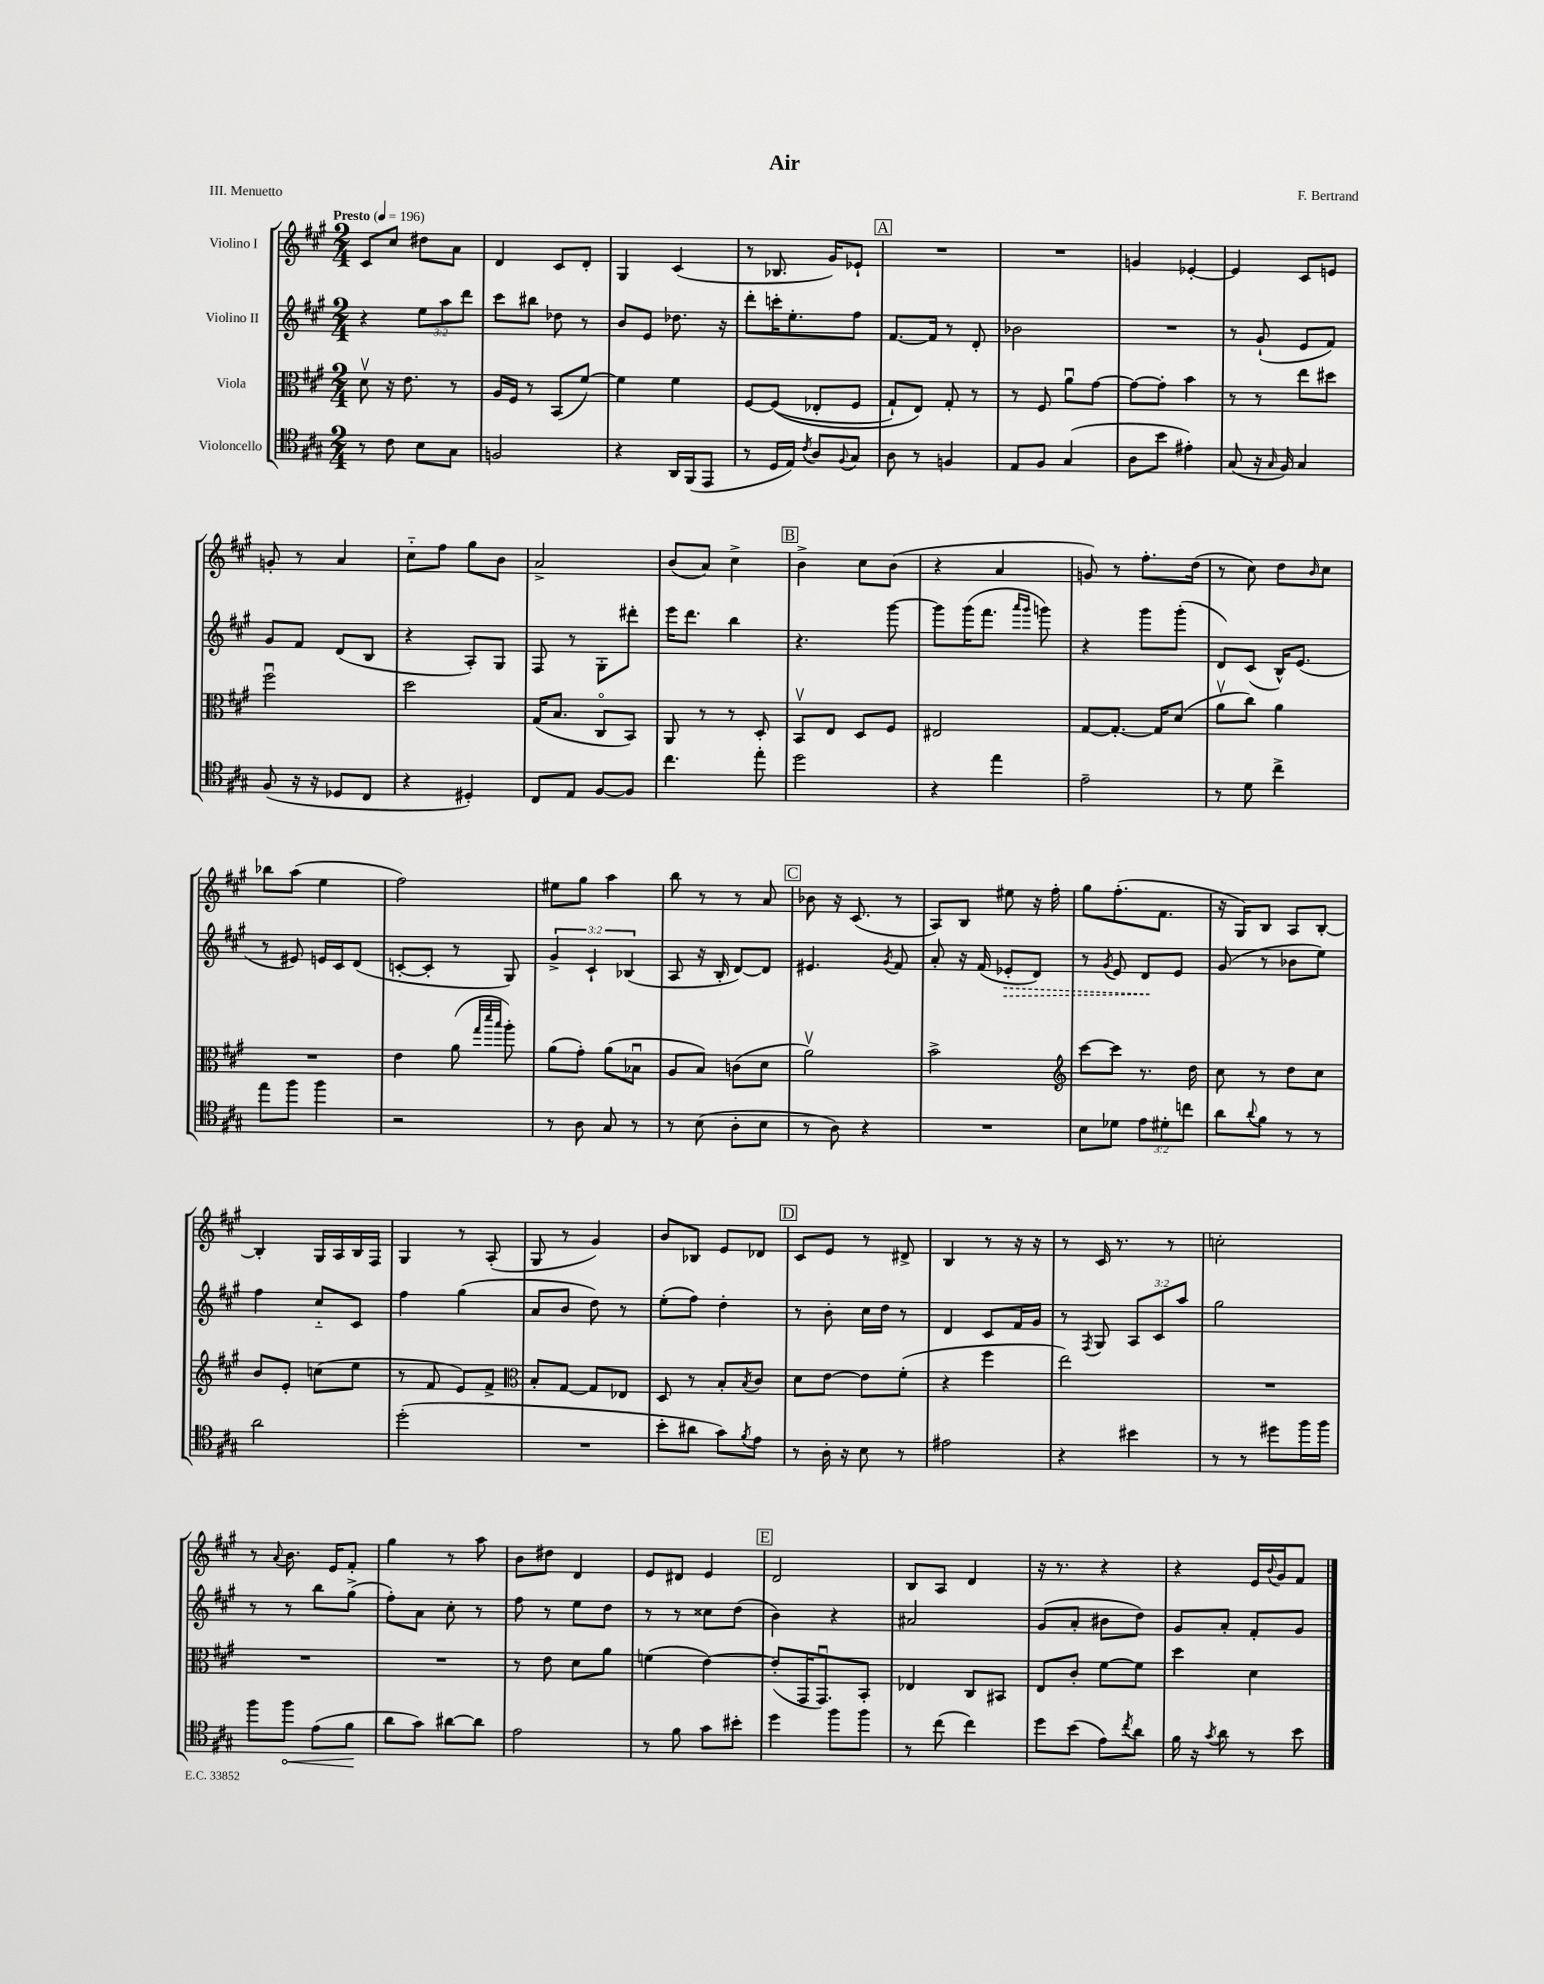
\header { title = "Air" composer = "F. Bertrand" piece = "III. Menuetto" }
<<
\new StaffGroup <<
\new Staff = "s0" \with { instrumentName = "Violino I" } {
    \clef treble \key a \major \numericTimeSignature \time 2/4 \tempo "Presto" 4 = 196
    cis'8 cis''8 dis''8 a'8 |
    d'4 cis'8 d'8-. |
    gis4 cis'4( |
    r8 bes8. gis'16) ees'8-! |
    \mark \markup { \box "A" } R2 |
    R2 |
    g'4 ees'4~-. |
    ees'4 cis'8 e'8 |
    g'8-. r8 a'4 |
    cis''8-_ fis''8 gis''8 b'8 |
    a'2-> |
    b'8( a'8) cis''4-> |
    \mark \markup { \box "B" } b'4-> cis''8 b'8( |
    r4 a'4 |
    g'8) r8 fis''8.-. d''16( |
    r8 cis''8) d''8 \grace { b'16 } cis''8 |
    bes''8 a''8( e''4 |
    fis''2) |
    eis''8 gis''8 a''4 |
    b''8 r8 r8 a'8 |
    \mark \markup { \box "C" } bes'8 r16 cis'8.( r8 |
    a8) b8 eis''8 r16 fis''16-. |
    gis''8 fis''8.-.( fis'8. |
    r16 gis16) b8 a8 b8~-. |
    b4-. gis16 a16 b16 fis16 |
    gis4 r8 a8-.( |
    gis8 r8 gis'4) |
    b'8 bes8 e'8 des'8 |
    \mark \markup { \box "D" } cis'8 e'8 r8 dis'8-> |
    b4 r8 r16 r16 |
    r8 cis'16 r8. r8 |
    c''2-. |
    r8 \appoggiatura { a'8 } b'8. e'16 fis'8-. |
    gis''4 r8 a''8 |
    b'8 dis''8 d'4 |
    e'8 dis'8 e'4 |
    \mark \markup { \box "E" } d'2 |
    b8 a8 d'4 |
    r16 r8. r4 |
    r4 e'16 \appoggiatura { b'8 } gis'16 fis'8 \bar "|." |
}
\new Staff = "s1" \with { instrumentName = "Violino II" } {
    \clef treble \key a \major \numericTimeSignature \time 2/4 \override Staff.TupletNumber.text = #tuplet-number::calc-fraction-text
    r4 \tuplet 3/2 { e''8 a''8 d'''8 } |
    cis'''8 bis''8 des''8 r8 |
    b'8 e'8 des''8. r16 |
    d'''8-. c'''16-. e''8.-. fis''8 |
    \mark \markup { \box "A" } fis'8.~ fis'16 r8 d'8-. |
    bes'2 |
    R2 |
    r8 gis'8-!( e'8 fis'8) |
    gis'8 fis'8 d'8( b8 |
    r4 a8-.) gis8 |
    fis8 r8 gis8-. dis'''8-. |
    e'''16 d'''8. b''4 |
    \mark \markup { \box "B" } r4. gis'''8~ |
    gis'''8 gis'''16( fis'''8. \grace { a'''16 gis'''16 } g'''8) |
    r4 gis'''8 gis'''8-.( |
    d'8) cis'8( b16-^) e'8.( |
    r8 eis'8) e'16 cis'16 d'8( |
    c'8~-. c'8-. r8 gis8) |
    \tuplet 3/2 { gis'4-> cis'4-! bes4( } |
    a8 r16 b16-. d'8~) d'8 |
    \mark \markup { \box "C" } eis'4. \acciaccatura { gis'8 } fis'8 |
    a'8-. r16 fis'16( \once \override Hairpin.style = #'dashed-line ees'8-.\> d'8) |
    r8 \acciaccatura { gis'8 } e'8 d'8\! e'8 |
    gis'8( r8 bes'8 e''8) |
    fis''4 cis''8-_ cis'8 |
    fis''4 gis''4( |
    a'8 b'8 d''8) r8 |
    e''8-.( fis''8) d''4-. |
    \mark \markup { \box "D" } r8 b'8-. cis''16 d''16 r8 |
    d'4 cis'8 fis'16 gis'16 |
    r8 \acciaccatura { fis8 } gis8 \tuplet 3/2 { a8 cis'8 a''8 } |
    gis''2 |
    r8 r8 b''8 gis''8->( |
    fis''8-.) a'8 cis''8-. r8 |
    fis''8 r8 e''8 d''8 |
    r8 r8 cisis''8 d''8( |
    \mark \markup { \box "E" } b'4) r4 |
    ais'2 |
    gis'8( a'8-. bis'8 d''8) |
    gis'8 a'8-. fis'8-. gis'8 \bar "|." |
}
\new Staff = "s2" \with { instrumentName = "Viola" } {
    \clef alto \key a \major \numericTimeSignature \time 2/4
    d'8\upbow r16 e'8. r8 |
    a16 fis16 r8 b,8( fis'8~) |
    fis'4 fis'4 |
    fis8~ fis8(\( ees8-. fis8 |
    \mark \markup { \box "A" } gis8-!) e8\) gis8-. r8 |
    r8 fis8 a'8\downbow gis'8~ |
    gis'8~ gis'8-. b'4 |
    r8 r8 e''8 dis''8 |
    fis''2\downbow |
    d''2 |
    gis16( b8. cis8\flageolet b,8) |
    a,8 r8 r8 d8-. |
    \mark \markup { \box "B" } b,8\upbow e8 d8 fis8 |
    eis2 |
    gis8~ gis8.~-. gis16 d'8( |
    a'8\upbow cis''8) a'4 |
    R2 |
    e'4 a'8( \grace { gis''32 d'''32 b''32 } a''8-.) |
    a'8( gis'8-.) a'8( bes8\downbow |
    a8 b8) c'8( d'8 |
    \mark \markup { \box "C" } a'2\upbow) |
    b'2-> |
    \clef treble cis'''8~ cis'''8 r8. d''16 |
    cis''8 r8 d''8 cis''8 |
    b'8 e'8-. c''8( e''8 |
    r8 fis'8 e'8) fis'8-> |
    \clef alto b8-. gis8~ gis8 ees8 |
    d8 r8 b8-. \acciaccatura { b8 } cis'8 |
    \mark \markup { \box "D" } d'8 e'8~ e'8 fis'8-.( |
    r4 fis''4 |
    e''2) |
    R2 |
    R2 |
    R2 |
    r8 e'8 d'8 a'8 |
    f'4( e'4~) |
    \mark \markup { \box "E" } e'8-.( gis,16 gis,8.\downbow) b,8-. |
    ees4 cis8 bis,8 |
    e8 cis'8-. fis'8~ fis'8 |
    d''4 d'4 \bar "|." |
}
\new Staff = "s3" \with { instrumentName = "Violoncello" } {
    \clef tenor \key a \major \numericTimeSignature \time 2/4 \override Staff.TupletNumber.text = #tuplet-number::calc-fraction-text
    r8 cis'8 b8 gis8 |
    f2 |
    r4 a,16 fis,16( e,8 |
    r8 d16 e16) \acciaccatura { cis'8 } a8 \appoggiatura { fis8 } gis8 |
    \mark \markup { \box "A" } a8 r8 f4 |
    e8 fis8 gis4( |
    a8 b'8 eis'4-.) |
    gis8( r16 \grace { gis16 } fis16) gis4 |
    fis8( r16 r16 des8 cis8 |
    r4 dis4-.) |
    cis8 e8 fis8~ fis8 |
    cis''4. e''8-. |
    \mark \markup { \box "B" } d''2 |
    r4 e''4 |
    e'2-- |
    r8 d'8 cis''4-> |
    e''8 fis''8 fis''4 |
    r2 |
    r8 a8 gis8 r8 |
    r8 b8( a8-. b8 |
    \mark \markup { \box "C" } r8 a8) r4 |
    R2 |
    b8 des'8 \tuplet 3/2 { e'8 dis'8-. c''8 } |
    a'8 \appoggiatura { a'8 } fis'8 r8 r8 |
    a'2 |
    d''2-.( |
    R2 |
    b'8-. ais'8 gis'8) \acciaccatura { fis'8 } e'8 |
    \mark \markup { \box "D" } r8 a16-. r16 b8 r8 |
    eis'2 |
    r4 bis'4 |
    r8 r8 dis''8 fis''16 fis''16 |
    fis''8 \once \override Hairpin.circled-tip = ##t fis''8\< e'8( fis'8\! |
    a'8 gis'8) ais'8~ ais'8 |
    e'2 |
    r8 fis'8 gis'8 bis'8-. |
    \mark \markup { \box "E" } d''4 fis''8 fis''8 |
    r8 cis''8( cis''4) |
    d''8 b'8( e'8) \acciaccatura { cis''8 } a'8 |
    fis'16 r16 \acciaccatura { gis'8 } a'8 r8 b'8 \bar "|." |
}
>>
>>
\layout { \context { \Score \remove "Bar_number_engraver" } }
